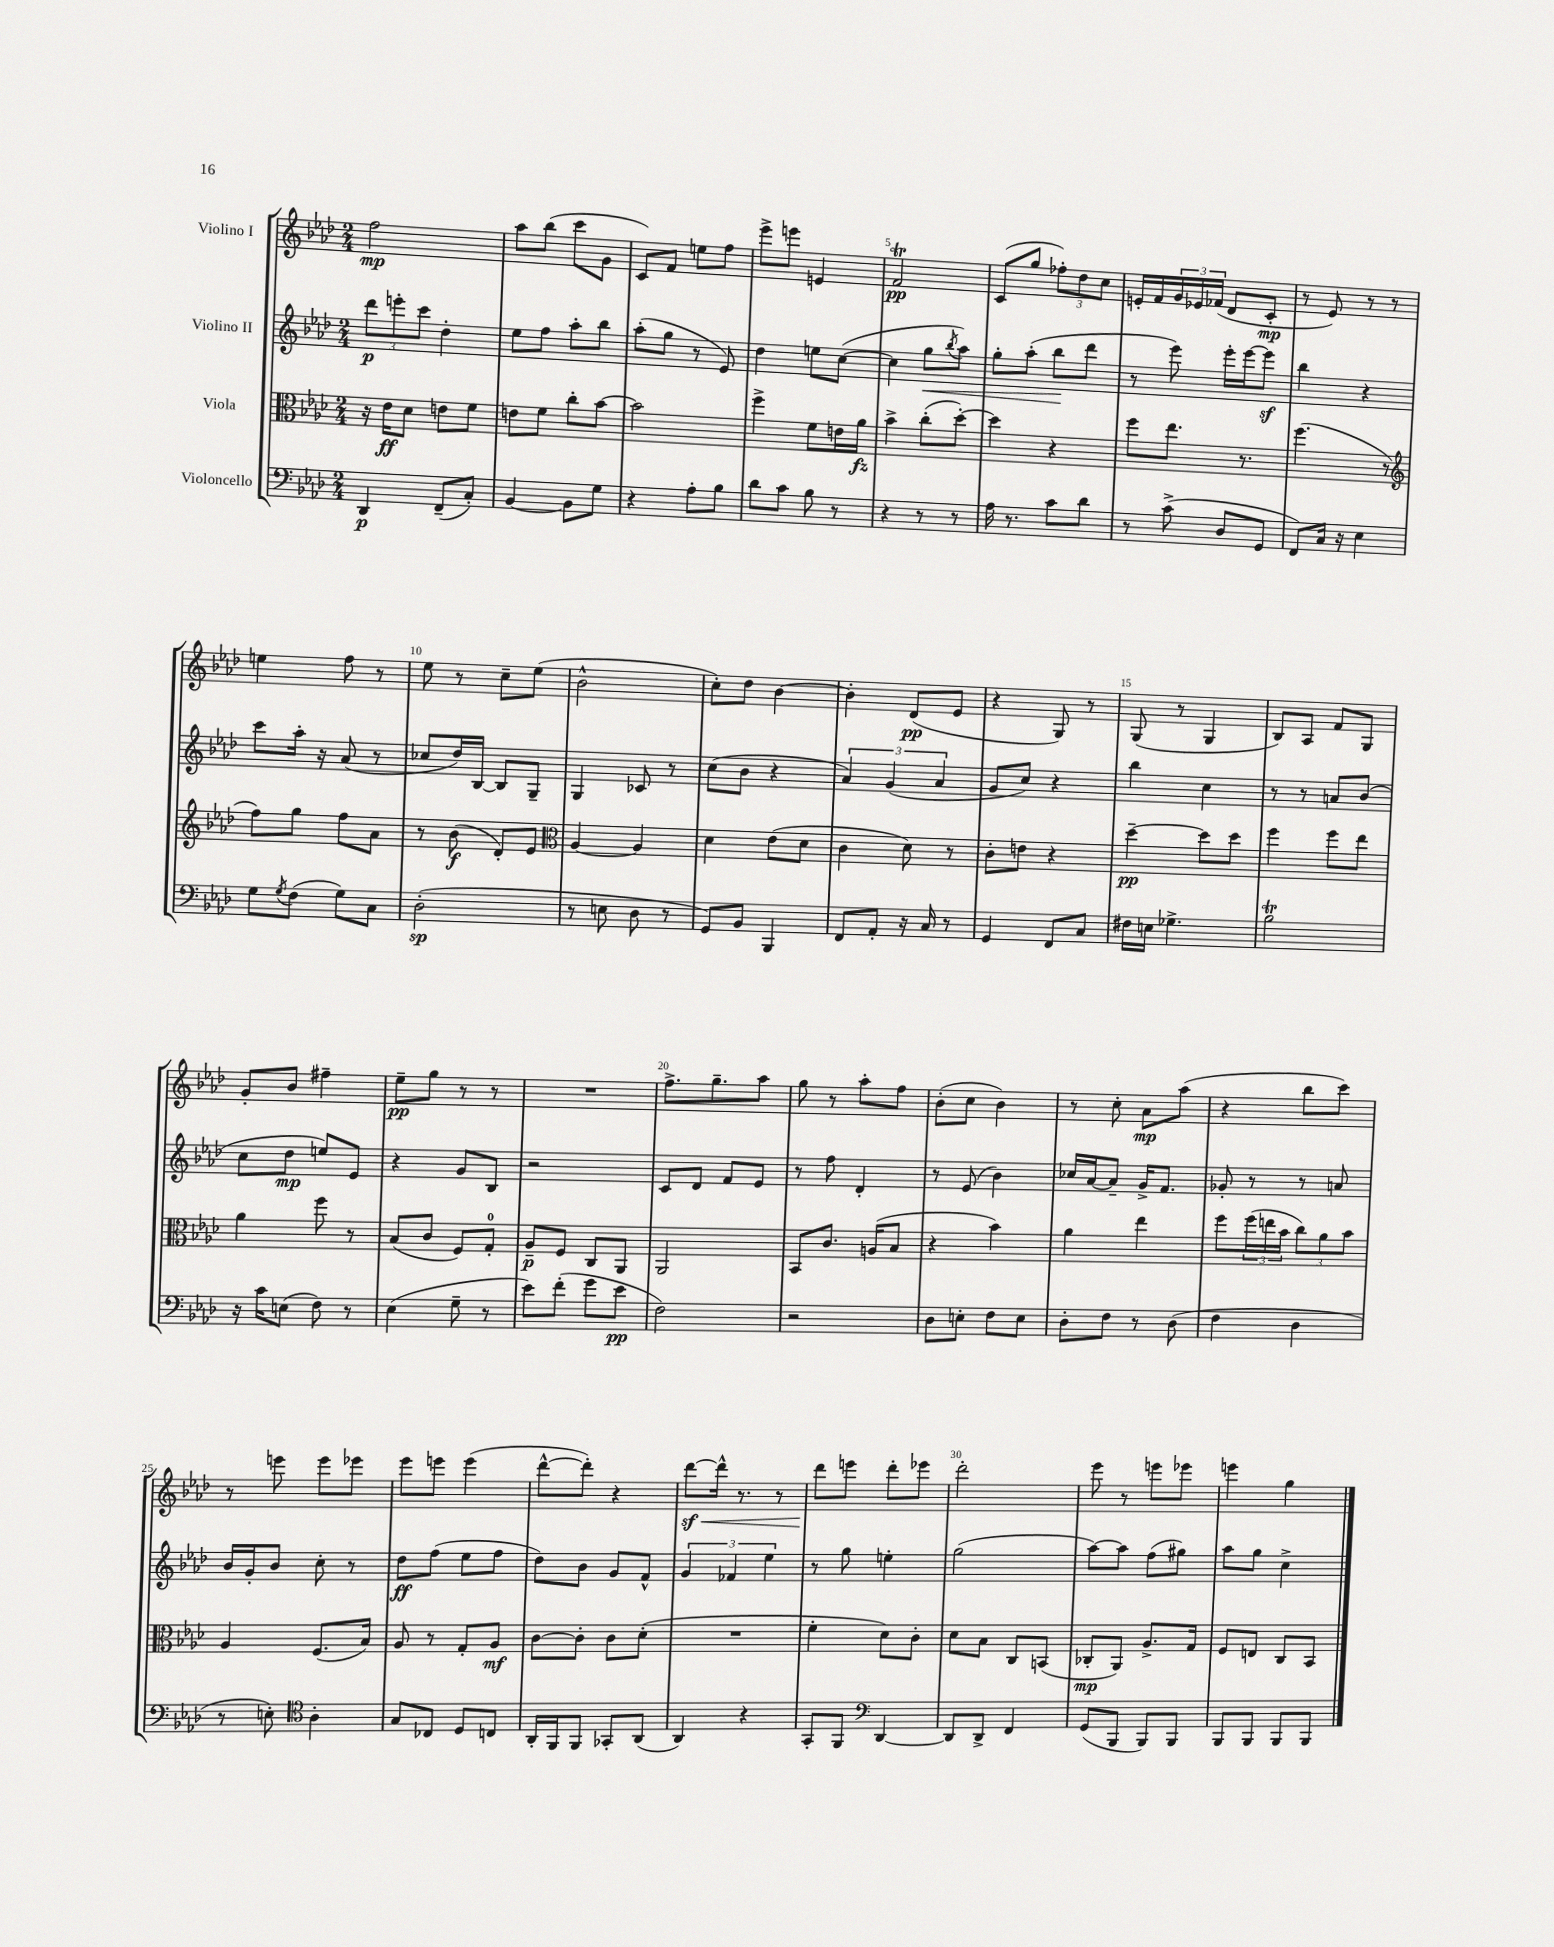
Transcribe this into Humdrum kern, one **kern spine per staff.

**kern	**dynam	**kern	**dynam	**kern	**dynam	**kern	**dynam
*part4	*part4	*part3	*part3	*part2	*part2	*part1	*part1
*staff4	*staff4	*staff3	*staff3	*staff2	*staff2	*staff1	*staff1
*I"Violoncello	*	*I"Viola	*	*I"Violino II	*	*I"Violino I	*
*clefF4	*	*clefC3	*	*clefG2	*	*clefG2	*
*k[b-e-a-d-]	*	*k[b-e-a-d-]	*	*k[b-e-a-d-]	*	*k[b-e-a-d-]	*
*M2/4	*	*M2/4	*	*M2/4	*	*M2/4	*
=1	=1	=1	=1	=1	=1	=1	=1
4DD-/	p	16r	.	12ddd-\L	p	2ff\	mp
.	.	16e-\KL	ff	.	.	.	.
.	.	.	.	12eeen'\	.	.	.
.	.	8d-\J	.	.	.	.	.
.	.	.	.	12ccc\J	.	.	.
(8FF~/L	.	8en\L	.	4dd-'\	.	.	.
8C'/J)	.	8f\J	.	.	.	.	.
=2	=2	=2	=2	=2	=2	=2	=2
[4BB-/	.	8en\L	.	8ee-\L	.	8aa-\L	.
.	.	8f\J	.	8ff\J	.	(8bb-\J	.
8BB-\L]	.	8cc'\L	.	8aa-'\L	.	8ccc\L	.
8G\J	.	[8b-\J	.	8bb-\J	.	8g\J	.
=3	=3	=3	=3	=3	=3	=3	=3
4r	.	2b-\]	.	(8aa-'\L	.	8c/L)	.
.	.	.	.	8gg\J	.	8f/J	.
8A-'\L	.	.	.	8r	.	8een\L	.
8B-\J	.	.	.	8e-/)	.	8ff\J	.
=4	=4	=4	=4	=4	=4	=4	=4
8d-\L	.	4ff^\	.	4dd-\	.	8eee-^\L	.
8c\J	.	.	.	.	.	8eeen\J	.
8B-\	.	8f\L	.	8een\L	.	4en/	.
8r	.	16en\L	.	([8cc\J	.	.	.
.	.	16a-\JJ	fz	.	.	.	.
=5	=5	=5	=5	=5	=5	=5	=5
4r	.	4b-^\	.	4cc\]	.	2fT/	pp
!	!	!	!	!	!LO:HP:b	!	!
8r	.	(8cc'\L	.	8gg\L	<	.	.
.	.	.	.	8qbb-/	.	.	.
8r	.	[8dd-'\J)	.	8aa-\J)	.	.	.
=6	=6	=6	=6	=6	=6	=6	=6
16A-\	.	4dd-\]	.	8gg'\L	.	(8c/L	.
8.r	.	.	.	.	.	.	.
.	.	.	.	(8aa-'\J	.	8gg/J	.
8c\L	.	4r	.	8bb-\L	.	12ff-X'\L)	.
.	.	.	.	.	.	12dd-\	.
8d-\J	.	.	.	8ddd-\J	[	.	.
.	.	.	.	.	.	12cc\J	.
=7	=7	=7	=7	=7	=7	=7	=7
8r	.	8ff\L	.	8r	.	16en'/LL	.
.	.	.	.	.	.	16f/	.
(8c^\	.	8.ee-\J	.	8eee-\)	.	24g/	.
.	.	.	.	.	.	24e-X/	.
.	.	.	.	.	.	(24f-X/JJ	.
8D-/L	.	.	.	16eee-'\LL	.	8d-/L	.
.	.	8.r	.	[16eee-\J	.	.	.
8GG/J	.	.	.	8eee-z\J]	.	8c'/J	mp
=8	=8	=8	=8	=8	=8	=8	=8
8FF/L)	.	(4.ff\	.	4bb-\	.	8r	.
16C/Jk	.	.	.	.	.	8e-/)	.
16r	.	.	.	.	.	.	.
4E-\	.	.	.	4r	.	8r	.
.	.	8r	.	.	.	8r	.
!!LO:LB:g=z
=9	=9	=9	=9	=9	=9	=9	=9
*	*	*clefG2	*	*	*	*	*
8G\L	.	8ff\L)	.	8ccc\L	.	4een\	.
8qG/	.	.	.	.	.	.	.
(8F\J	.	8gg\J	.	16aa-'\Jk	.	.	.
.	.	.	.	16r	.	.	.
8G\L)	.	8ff\L	.	(8a-/	.	8ff\	.
8C\J	.	8a-\J	.	8r	.	8r	.
=10	=10	=10	=10	=10	=10	=10	=10
(2D-'\	sp	8r	.	8cc-X/L	.	8ee-\	.
.	.	(8b-\	f	16dd-/L)	.	8r	.
.	.	.	.	[16B-/JJ	.	.	.
.	.	8d-'/L)	.	8B-/L]	.	8cc~\L	.
.	.	8e-/J	.	8G~/J	.	(8ee-\J	.
=11	=11	=11	=11	=11	=11	=11	=11
*	*	*clefC3	*	*	*	*	*
8r	.	[4A-/	.	4G/	.	2b-^^\	.
8En\	.	.	.	.	.	.	.
8D-\	.	4A-/]	.	8c-X/	.	.	.
8r	.	.	.	8r	.	.	.
=12	=12	=12	=12	=12	=12	=12	=12
8GG/L)	.	4d-\	.	(8cc\L	.	8cc'\L)	.
8BB-/J	.	.	.	8b-\J	.	8dd-\J	.
4BBB-/	.	(8e-\L	.	4r	.	[4b-\	.
.	.	8d-\J	.	.	.	.	.
=13	=13	=13	=13	=13	=13	=13	=13
8FF/L	.	4c\	.	6a-/)	.	4b-'\]	.
8AA-'/J	.	.	.	.	.	.	.
.	.	.	.	(6g/	.	.	.
16r	.	8d-\)	.	.	.	(8d-/L	pp
16C/	.	.	.	.	.	.	.
.	.	.	.	6a-/	.	.	.
8r	.	8r	.	.	.	8e-/J	.
=14	=14	=14	=14	=14	=14	=14	=14
4GG/	.	8c'\L	.	8g/L	.	4r	.
.	.	8en\J	.	8cc/J)	.	.	.
8FF/L	.	4r	.	4r	.	8G/)	.
8C/J	.	.	.	.	.	8r	.
=15	=15	=15	=15	=15	=15	=15	=15
16F#X\LL	.	[4dd-~\	pp	4bb-\	.	(8G/	.
16En\JJ	.	.	.	.	.	.	.
4.G-X^\	.	.	.	.	.	8r	.
.	.	8dd-\L]	.	4cc\	.	4G/	.
.	.	8dd-\J	.	.	.	.	.
=16	=16	=16	=16	=16	=16	=16	=16
2B-T\	.	4ff\	.	8r	.	8B-/L)	.
.	.	.	.	8r	.	8A-/J	.
.	.	8ff\L	.	8an/L	.	8f/L	.
.	.	8ee-\J	.	(8b-/J	.	8G/J	.
!!LO:LB:g=z
=17	=17	=17	=17	=17	=17	=17	=17
16r	.	4a-\	.	8cc\L	.	8g'/L	.
16c\KL	.	.	.	.	.	.	.
(8En\J	.	.	.	8dd-\J	mp	8b-/J	.
8F\)	.	8ff\	.	8een/L)	.	4ff#X~\	.
8r	.	8r	.	8e-/J	.	.	.
=18	=18	=18	=18	=18	=18	=18	=18
(4E-\	.	(8B-/L	.	4r	.	8ee-~\L	pp
.	.	8c/J	.	.	.	8gg\J	.
8G~\	.	8F/L)	.	8g/L	.	8r	.
8r	.	8G'/J	.	8B-/J	.	8r	.
=19	=19	=19	=19	=19	=19	=19	=19
8e-\L)	.	8A-~/L	p	2r	.	2r	.
(8f'\J	.	8F/J	.	.	.	.	.
8g\L	.	8C/L	.	.	.	.	.
8e-\J	pp	8AA-/J	.	.	.	.	.
=20	=20	=20	=20	=20	=20	=20	=20
2F\)	.	2AA-/	.	8c/L	.	8.ff^\L	.
.	.	.	.	8d-/J	.	.	.
.	.	.	.	.	.	8.gg~\	.
.	.	.	.	8f/L	.	.	.
.	.	.	.	8e-/J	.	8aa-\J	.
=21	=21	=21	=21	=21	=21	=21	=21
2r	.	8BB-/L	.	8r	.	8gg\	.
.	.	8.c/J	.	8ff\	.	8r	.
.	.	.	.	4d-'/	.	8aa-'\L	.
.	.	(16An/KL	.	.	.	.	.
.	.	8B-/J	.	.	.	8ff\J	.
=22	=22	=22	=22	=22	=22	=22	=22
8D-\L	.	4r	.	8r	.	(8b-'\L	.
8En'\J	.	.	.	(8e-/	.	8cc\J	.
8F\L	.	4b-\)	.	4b-\)	.	4b-\)	.
8E\J	.	.	.	.	.	.	.
=23	=23	=23	=23	=23	=23	=23	=23
8D-'\L	.	4a-\	.	16cc-X/LL	.	8r	.
.	.	.	.	[16a-/J	.	.	.
8F\J	.	.	.	8a-~/J]	.	8cc'\	.
8r	.	4ee-\	.	16g^/KL	.	8a-\L	mp
.	.	.	.	8.f/J	.	.	.
(8D-\	.	.	.	.	.	(8aa-\J	.
=24	=24	=24	=24	=24	=24	=24	=24
4F\	.	8ff\L	.	8g-X'/	.	4r	.
.	.	(24ff\L	.	8r	.	.	.
.	.	24een\	.	.	.	.	.
.	.	24b-\JJ	.	.	.	.	.
4D-\	.	12cc\L)	.	8r	.	8bb-\L	.
.	.	12a-\	.	.	.	.	.
.	.	.	.	8an/	.	8ccc\J)	.
.	.	12b-\J	.	.	.	.	.
!!LO:LB:g=z
=25	=25	=25	=25	=25	=25	=25	=25
8r	.	4A-/	.	16b-/LL	.	8r	.
.	.	.	.	16g'/J	.	.	.
8En'\)	.	.	.	8b-/J	.	8eeen\	.
*clefC4	*	*	*	*	*	*	*
4A-'\	.	(8.F/L	.	8cc'\	.	8eee\L	.
.	.	.	.	8r	.	8eee-X\J	.
.	.	16B-/Jk)	.	.	.	.	.
=26	=26	=26	=26	=26	=26	=26	=26
8G/L	.	8A-/	.	8dd-\L	ff	8eee-\L	.
8C-X/J	.	8r	.	(8ff\J	.	8eeen\J	.
8D-/L	.	8G'/L	.	8ee-\L	.	(4eee\	.
8Cn/J	.	8A-/J	mf	8ff\J	.	.	.
=27	=27	=27	=27	=27	=27	=27	=27
16AA-'/LL	.	[8c\L	.	8dd-\L)	.	[8ddd-^^\L	.
16FF/J	.	.	.	.	.	.	.
8FF/J	.	8c'\J]	.	8b-\J	.	8ddd-'\J])	.
8GG-X'/L	.	8c\L	.	8g/L	.	4r	.
(8AA-/J	.	(8d-'\J	.	8f^^/J	.	.	.
=28	=28	=28	=28	=28	=28	=28	=28
!	!	!	!	!	!	!	!LO:HP:b
4AA-/)	.	2r	.	6g/	.	[8ddd-z\L	<
.	.	.	.	.	.	16ddd-^^\Jk]	.
.	.	.	.	6f-X/	.	.	.
.	.	.	.	.	.	8.r	.
4r	.	.	.	.	.	.	.
.	.	.	.	6ee-\	.	.	.
.	.	.	.	.	.	8r	.
=29	=29	=29	=29	=29	=29	=29	=29
8GG'/L	.	4f'\	.	8r	.	8ddd-\L	.
8FF/J	.	.	.	8gg\	.	8eeen\J	[
*clefF4	*	*	*	*	*	*	*
[4DD-/	.	8d-\L)	.	4een'\	.	8ddd-'\L	.
.	.	8c'\J	.	.	.	8eee-X\J	.
=30	=30	=30	=30	=30	=30	=30	=30
8DD-/L]	.	8d-\L	.	(2gg\	.	2ddd-'\	.
8DD-^/J	.	8B-\J	.	.	.	.	.
4FF/	.	8C/L	.	.	.	.	.
.	.	(8BBn/J	.	.	.	.	.
=31	=31	=31	=31	=31	=31	=31	=31
(8GG/L	.	8C-X'/L	mp	[8aa-\L)	.	8eee-\	.
8BBB-/J	.	8AA-/J)	.	8aa-\J]	.	8r	.
8BBB-/L)	.	8.A-^/L	.	(8ff\L	.	8eeen\L	.
8BBB-/J	.	.	.	8gg#X\J)	.	8eee-X\J	.
.	.	16G/Jk	.	.	.	.	.
=32	=32	=32	=32	=32	=32	=32	=32
8BBB-/L	.	8F/L	.	8aa-\L	.	4eeen\	.
8BBB-/J	.	8En/J	.	8gg\J	.	.	.
8BBB-/L	.	8C/L	.	4cc^\	.	4gg\	.
8BBB-/J	.	8BB-/J	.	.	.	.	.
==	==	==	==	==	==	==	==
*-	*-	*-	*-	*-	*-	*-	*-
